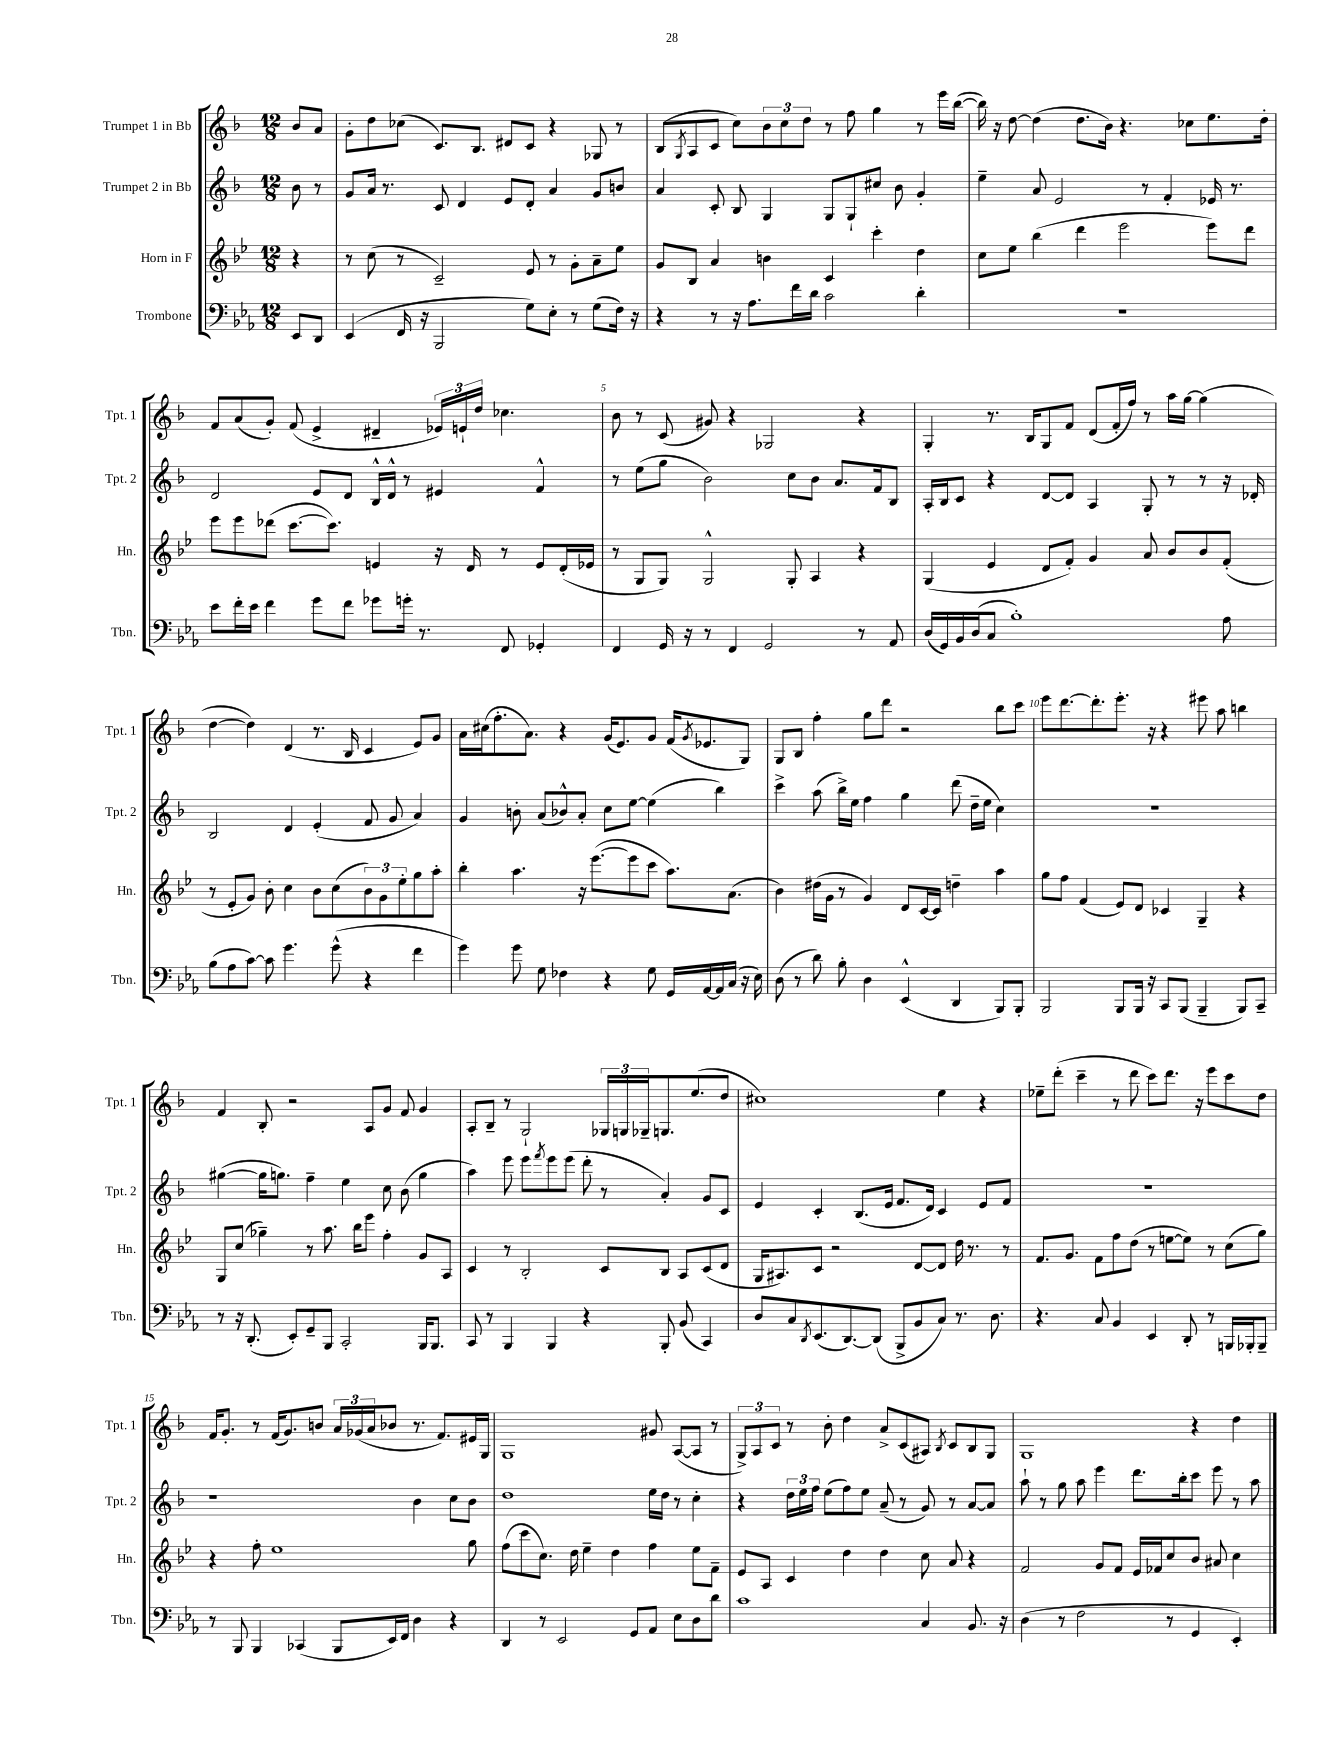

**kern	**kern	**kern	**kern
*part4	*part3	*part2	*part1
*staff4	*staff3	*staff2	*staff1
*I"Trombone	*I"Horn in F	*I"Trumpet 2 in Bb	*I"Trumpet 1 in Bb
*I'Tbn.	*I'Hn.	*I'Tpt. 2	*I'Tpt. 1
*clefF4	*clefG2	*clefG2	*clefG2
*k[b-e-a-]	*k[b-e-]	*k[b-]	*k[b-]
*M12/8	*M12/8	*M12/8	*M12/8
=	=	=	=
8EE-/L	4r	8b-\	8b-/L
8DD/J	.	8r	8a/J
=1	=1	=1	=1
(4EE-/	8r	8g/L	8g'\L
.	(8cc\	16a/Jk	8dd\
.	.	8.r	.
16FF/	8r	.	(8cc-X\J
16r	.	.	.
2BBB-/	2c~/)	8c/	8.c/L)
.	.	4d/	.
.	.	.	8.B-/J
.	.	8e/L	8d#X/L
8G\L)	8e-/	8d'/J	8c/J
8E-'\J	8r	4a/	4r
8r	8g'\L	.	.
(8G\L	8a~\	8g/L	8G-X/
16F\Jk)	8ee-\J	8bn/J	8r
16r	.	.	.
=2	=2	=2	=2
4r	8g/L	4a/	(8B-/L
.	.	.	8qG/
.	8B-/J	.	8A/
8r	4a/	8c'/	8c/J
16r	.	8B-/	8cc\L)
8.A-\L	.	.	.
.	4bn\	4G/	12b-\
.	.	.	12cc\
16f\L	.	.	.
.	.	.	12dd\J
16d\JJ	.	.	.
2c\	4c/	8G/L	8r
.	.	8G`/	8ff\
.	4ccc'\	8cc#X/J	4gg\
.	.	8b-\	.
4d'\	4dd\	4g'/	8r
.	.	.	16eee\LL
.	.	.	([16bb-\JJ
=3	=3	=3	=3
1.r	8cc\L	4ee~\	16bb-\])
.	.	.	16r
.	8ee-\J	.	[8dd\
.	(4bb-\	8a/	(4dd\]
.	.	2e/	.
.	4ddd\	.	8.dd\L
.	.	.	16b-\Jk)
.	2eee-\	.	4.r
.	.	8r	.
.	.	4f'/	.
.	.	.	8cc-X\L
.	8eee-\L)	16e-X/	8.ee\
.	.	8.r	.
.	8ddd\J	.	.
.	.	.	16dd'\Jk
!!LO:LB:g=z
=4	=4	=4	=4
8e-\L	8eee-\L	2d/	8f/L
16f'\L	8eee-\	.	(8a/
16e-\JJ	.	.	.
4f\	(8ddd-X\J	.	8g'/J)
.	[8.ccc\L	.	(8f/
8g\L	.	8e/L	4e^/
.	8.ccc\J])	.	.
8f\J	.	8d/J	.
8g-X\L	4en/	16B-^^/LL	4d#X~/
.	.	16d^^/JJ	.
16gn'\Jk	.	8r	.
8.r	.	.	.
.	16r	4e#X/	24e-X/LL)
.	.	.	24en`/
.	16d/	.	.
.	.	.	24dd/JJ
8FF/	8r	.	4.cc-X\
4GG-X'/	8e/L	4f^^/	.
.	(16d'/L	.	.
.	16e-X/JJ	.	.
=5	=5	=5	=5
4FF/	8r	8r	8b-\
.	8G/L	(8ee\L	8r
16GG/	8G/J)	8gg\J	(8c/
16r	.	.	.
8r	2G^^/	2b-\)	8g#X/)
4FF/	.	.	4r
2GG/	.	.	2G-X/
.	8G'/	8cc\L	.
.	4A/	8b-\J	.
.	.	8.a/L	.
8r	4r	.	4r
.	.	16f/k	.
8AA-/	.	8B-/J	.
=6	=6	=6	=6
(16D/LL	(4G/	16A'/LL	4G'/
16GG/)	.	16B-/J	.
16BB-/	.	8c/J	.
(16D/J	.	.	.
8C/J	4e-/	4r	8.r
1B-')	.	.	.
.	.	.	16B-/KL
.	8d/L	[8d/L	8G/
.	8f'/J)	8d/J]	8f/J
.	4g/	4A/	(8d/L
.	.	.	16f'/L
.	.	.	16ff/JJ)
.	8a/	8G'/	8r
.	8b-/L	8r	16aa\LL
.	.	.	[16gg\JJ
.	8b-/	8r	(4gg\]
8A-\	(8f'/J	16r	.
.	.	16d-X'/	.
!!LO:LB:g=z
=7	=7	=7	=7
(8B-\L	8r	2B-/	[4dd\
8A-\	8e-'/L	.	.
[8c\J)	8g/J)	.	4dd\])
8c\]	8b-'\	.	.
4.g\	4cc\	4d/	(4d/
.	8b-\L	(4e'/	8.r
(8g^^\	(8cc\	.	.
.	.	.	16B-/
4r	12b-\)	8f/	4c/
.	12g\	.	.
.	.	8g/	.
.	12ee-'\	.	.
4f\	8gg\	4a/)	8e/L)
.	8aa'\J	.	8g/J
=8	=8	=8	=8
4g\)	4bb-'\	4g/	16a\LL
.	.	.	(16cc#X\J
.	.	.	8.ff'\
8g\	4.aa\	8bn'\	.
.	.	.	8.a\J)
8G\	.	(8a/L	.
4F-X\	.	8b-X^^/)	4r
.	16r	8a'/J	.
.	([8.eee-\L	.	.
4r	.	8cc\L	(16g/KL
.	.	.	8.e/)
.	8eee-\]	[8ee\J	.
8G\	8ccc\J	(4ee\]	8g/J
16GG/LL	8.aa\L)	.	(16f/KL
.	.	.	8qg/
[16AA-/	.	.	8.e-X/
16AA-/]	.	4bb-\)	.
(16C/JJ	(8.a\J	.	.
16r	.	.	8G/J)
16E-\)	.	.	.
=9	=9	=9	=9
(8D\	4b-\)	4ccc^\	8G/L
8r	.	.	8B-/J
8d\)	(16dd#X\LL	(8aa\	4ff'\
.	16g\JJ	.	.
8B-'\	8r	16bb-^\LL)	.
.	.	16ee\JJ	.
4D\	4g/)	4ff\	8gg\L
.	.	.	8ddd\J
(4EE-^^/	8d/L	4gg\	2r
.	[16c/L	.	.
.	16c/JJ]	.	.
4DD/	4ddn~\	(8ddd\	.
.	.	16dd~\LL	.
.	.	16ee\JJ	.
8BBB-/L)	4aa\	4cc\)	8bb-\L
8BBB-'/J	.	.	8ccc\J
=10	=10	=10	=10
2BBB-/	8gg\L	1.r	8eee\L
.	8ff\J	.	[8.ddd\
.	(4f/	.	.
.	.	.	8.ddd'\]
8BBB-/L	8e-/L)	.	8.eee'\J
16BBB-/Jk	8d/J	.	.
16r	.	.	16r
8CC/L	4c-X/	.	4r
(8BBB-/J	.	.	.
4BBB-~/	4G~/	.	8eee#X\
.	.	.	8aa\
8BBB-/L)	4r	.	4bbn\
8CC~/J	.	.	.
!!LO:LB:g=z
=11	=11	=11	=11
8r	8G/L	([4gg#X\	4f/
16r	(8cc/J	.	.
(8.DD'/	.	.	.
.	4gg-X~\)	16gg#\KL]	8B-'/
.	.	8.ggn\J)	.
8EE-'/L)	.	.	2r
8GG~/	8r	4ff~\	.
8BBB-/J	8.aa\	.	.
2CC'/	.	4ee\	.
.	16bb-\KL	.	.
.	8eee-\J	.	8A/L
.	4ff'\	8cc\	8g/J
.	.	(8b-\	8f/
16BBB-/KL	8g/L	4gg\	4g/
8.BBB-/J	.	.	.
.	8A/J	.	.
=12	=12	=12	=12
8CC/	4c/	4aa\)	8A'/L
8r	.	.	8B-~/J
4BBB-/	8r	8eee\	8r
.	2B-'/	8eee\L	2G`/
.	.	8qfff/	.
4BBB-/	.	8eee\	.
.	.	(8eee\J	.
4r	.	8ddd'\	.
.	8c/L	8r	24G-X/LL
.	.	.	24Gn/
.	.	.	24G-X~/J
8BBB-'/	8B-/J	4a'/)	8.Gn/
(8BB-/	8A/L	.	.
.	.	.	(8.ee/
4CC/)	(8c/	8g/L	.
.	8d/J	8c/J	8dd/J
=13	=13	=13	=13
8D/L	16G/KL	4e/	1cc#X)
.	8.A#X/)	.	.
8C/	.	.	.
8qDD/	.	.	.
(8.EE-/	8c/J	4c'/	.
.	2r	.	.
[8.DD/)	.	.	.
.	.	(8.B-/L	.
(8DD/J]	.	.	.
.	.	16e/Jk	.
8BBB-^/L	.	8.f/L	.
8BB-/	[8d/L	.	.
.	.	16d/Jk)	.
8C/J)	8d/J]	4c/	4ee\
8.r	16dd\	.	.
.	8.r	.	.
.	.	8e/L	4r
8.D\	.	.	.
.	8r	8f/J	.
=14	=14	=14	=14
4.r	8.f/L	1.r	8ee-X~\L
.	.	.	(8ddd'\J
.	8.g/J	.	.
.	.	.	4ccc~\
8C/	8f\L	.	.
4BB-/	8ff\	.	8r
.	(8dd\J	.	8ddd\
4EE-/	8r	.	8ccc\L)
.	[8een\L	.	8.ddd\J
8DD'/	8ee\J])	.	.
.	.	.	16r
8r	8r	.	8eee\L
16BBBn/LL	(8cc\L	.	8ccc\
16BBB-X'/J	.	.	.
8BBB-~/J	8gg\J)	.	8dd\J
!!LO:LB:g=z
=15	=15	=15	=15
8r	4r	1r	16f/KL
.	.	.	8.g'/J
8BBB-/	.	.	.
4BBB-/	8ff'\	.	8r
.	1ee-	.	(16f/KL
.	.	.	8.g/)
(4CC-X/	.	.	.
.	.	.	8bn/J
8BBB-/L	.	.	24a/LL
.	.	.	(24g-X/
.	.	.	24a/J
16EE-/L)	.	.	8b-X/J
16FF/JJ	.	.	.
4D\	.	4b-\	8.r
.	.	.	8.f/L)
4r	.	8cc\L	.
.	8gg\	8b-\J	16e#X/L
.	.	.	16G/JJ
=16	=16	=16	=16
4DD/	(8ff\L	1dd	1G
.	8ccc\	.	.
8r	8.cc\J)	.	.
2EE-/	.	.	.
.	16dd\	.	.
.	4ee-~\	.	.
.	4dd\	.	.
8GG/L	.	.	.
8AA-/J	4ff\	16ee\LL	8g#X/
.	.	16dd\JJ	.
8E-\L	.	8r	([8A/L
8D\	8ee-\L	4cc'\	8A/J]
8d\J	8f~\J	.	8r
=17	=17	=17	=17
1c	8e-/L	4r	12G^/L)
.	.	.	12A/
.	8A/J	.	.
.	.	.	12c/J
.	4c/	24dd\LL	8r
.	.	24ee\	.
.	.	24ff\JJ	.
.	.	(8ee\L	8b-'\
.	4dd\	8ff\)	4dd\
.	.	8ee\J	.
.	4dd\	(8a~/	8a^/L
.	.	8r	(8c/
4C/	8cc\	8g/)	8A#X/J)
.	.	.	8qB-/
.	8a/	8r	8c/L
8.BB-/	4r	[8a/L	8B-/
.	.	8a/J]	8G/J
16r	.	.	.
=18	=18	=18	=18
(4D\	2f/	8aa`\	1G
.	.	8r	.
8r	.	8gg\	.
2F\	.	8aa\	.
.	8g/L	4eee\	.
.	8f/J	.	.
.	16e-/LL	8.ddd\L	.
.	16f-X/J	.	.
8r	8cc/	.	.
.	.	16bb-'\k	.
4GG/	8b-/J	8ccc\J	4r
.	8a#X/	8eee\	.
4EE-'/)	4cc\	8r	4dd\
.	.	8aa\	.
==	==	==	==
*-	*-	*-	*-
